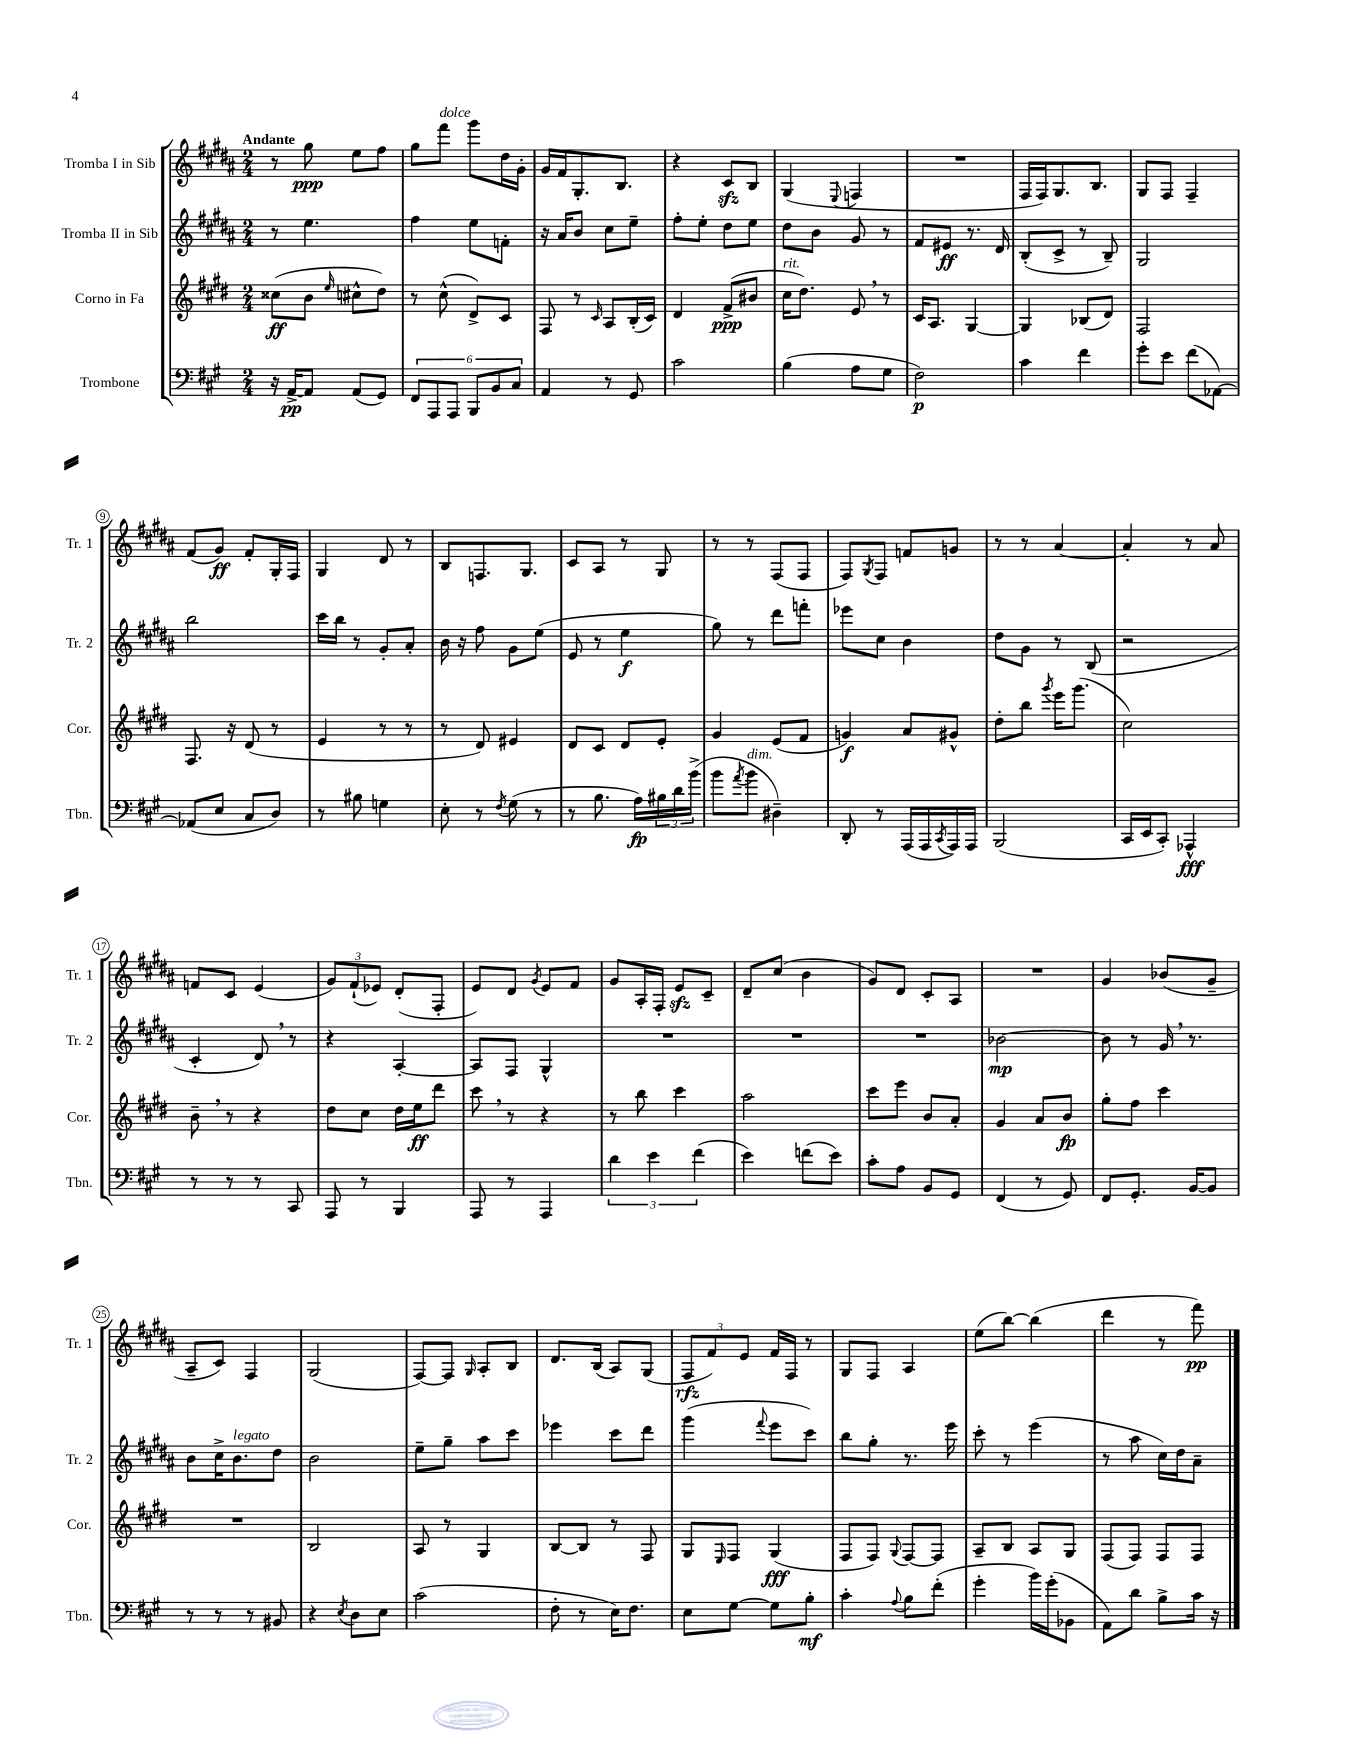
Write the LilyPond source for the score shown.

<<
\new StaffGroup <<
\new Staff = "s0" \with { instrumentName = "Tromba I in Sib" shortInstrumentName = "Tr. 1" } {
    \clef treble \key b \major \numericTimeSignature \time 2/4 \tempo "Andante"
    r8 gis''8\ppp e''8 fis''8 |
    gis''8 fis'''8^\markup { \italic "dolce" } gis'''8 dis''16 gis'16-. |
    gis'16 fis'16 gis8.-. b8. |
    r4 cis'8\sfz b8 |
    gis4( \appoggiatura { e8 } f4 |
    R2 |
    fis16 fis16) gis8. b8. |
    gis8 fis8 fis4-- |
    fis'8( gis'8\ff) fis'8-. gis16-. fis16 |
    gis4 dis'8 r8 |
    b8 f8. gis8. |
    cis'8 ais8 r8 gis8 |
    r8 r8 fis8( fis8 |
    fis8) \acciaccatura { gis8 } fis8 f'8 g'8 |
    r8 r8 ais'4~ |
    ais'4-. r8 ais'8 |
    f'8 cis'8 e'4( |
    \tuplet 3/2 { gis'8) fis'8-!( ees'8) } dis'8-.( fis8-. |
    e'8) dis'8 \acciaccatura { gis'8 } e'8 fis'8 |
    gis'8 ais16-. fis16-. e'8\sfz cis'8-- |
    dis'8-- cis''8( b'4 |
    gis'8) dis'8 cis'8-. ais8 |
    R2 |
    gis'4 bes'8( gis'8-- |
    ais8-- cis'8) fis4 |
    gis2( |
    fis8~) fis8 \grace { gis16 } ais8-. b8 |
    dis'8. b16( ais8) gis8( |
    \tuplet 3/2 { fis8\rfz fis'8) e'8 } fis'16 fis16 r8 |
    gis8 fis8 ais4 |
    e''8( b''8~) b''4( |
    dis'''4 r8 fis'''8\pp) \bar "|." |
}
\new Staff = "s1" \with { instrumentName = "Tromba II in Sib" shortInstrumentName = "Tr. 2" } {
    \clef treble \key b \major \numericTimeSignature \time 2/4
    r8 e''4. |
    fis''4 e''8 f'8-. |
    r16 ais'16 b'8 cis''8 e''8-- |
    fis''8-. e''8-. dis''8 e''8 |
    dis''8 b'8 gis'8 r8 |
    fis'8 eis'8\ff r8. dis'16 |
    b8-.( cis'8-> r8 b8--) |
    gis2 |
    b''2 |
    cis'''16 b''16 r8 gis'8-. ais'8-. |
    b'16 r16 fis''8 gis'8 e''8( |
    e'8 r8 e''4\f |
    gis''8) r8 dis'''8 f'''8-. |
    ees'''8 cis''8 b'4 |
    dis''8 gis'8 r8 b8( |
    r2 |
    cis'4-. dis'8) \breathe r8 |
    r4 ais4~-. |
    ais8 fis8 gis4-^ |
    R2 |
    R2 |
    R2 |
    bes'2~\mp |
    bes'8 r8 gis'16 \breathe r8. |
    b'8 cis''16-> b'8.^\markup { \italic "legato" } dis''8 |
    b'2 |
    e''8-- gis''8-- ais''8 cis'''8 |
    ees'''4 cis'''8 dis'''8 |
    gis'''4( \appoggiatura { fis'''8 } e'''8 cis'''8) |
    b''8 gis''8-. r8. e'''16 |
    cis'''8-. r8 e'''4( |
    r8 ais''8 cis''16) dis''16 ais'8-- \bar "|." |
}
\new Staff = "s2" \with { instrumentName = "Corno in Fa" shortInstrumentName = "Cor." } {
    \clef treble \key e \major \numericTimeSignature \time 2/4
    cisis''8\ff( b'8 \grace { e''16 } cis''8-^ dis''8) |
    r8 cis''8-^( dis'8->) cis'8 |
    fis8 r8 \grace { cis'16 } a8 b16-.( cis'16) |
    dis'4 fis'8->\ppp( bis'8 |
    cis''16^\markup { \italic "rit." } dis''8.) e'8 \breathe r8 |
    cis'16 a8. gis4~ |
    gis4 bes8( dis'8) |
    fis2 |
    fis8. r16 dis'8( r8 |
    e'4 r8 r8 |
    r8 dis'8) eis'4 |
    dis'8 cis'8 dis'8 e'8-. |
    gis'4 e'8( fis'8 |
    g'4\f) a'8 gis'8-^ |
    dis''8-. b''8 \acciaccatura { gis'''8 } e'''16 gis'''8.( |
    cis''2) |
    b'8-- \breathe r8 r4 |
    dis''8 cis''8 dis''16 e''16\ff dis'''8 |
    cis'''8 \breathe r8 r4 |
    r8 b''8 cis'''4 |
    a''2 |
    cis'''8 e'''8 b'8 a'8-. |
    gis'4 a'8 b'8\fp |
    gis''8-. fis''8 cis'''4 |
    R2 |
    b2 |
    a8 r8 gis4 |
    b8~ b8 r8 fis8 |
    gis8 \grace { e16 } fis8 gis4\fff( |
    fis8 fis8) \appoggiatura { gis8 } fis8~ fis8 |
    a8-- b8 a8 gis8 |
    fis8( fis8) fis8 fis8 \bar "|." |
}
\new Staff = "s3" \with { instrumentName = "Trombone" shortInstrumentName = "Tbn." } {
    \clef bass \key a \major \numericTimeSignature \time 2/4
    r16 a,16~->\pp a,8 a,8( gis,8) |
    \tuplet 6/4 { fis,8 a,,8 a,,8 b,,8 b,8 cis8 } |
    a,4 r8 gis,8 |
    cis'2 |
    b4( a8 gis8 |
    fis2\p) |
    cis'4 fis'4 |
    gis'8-. e'8 fis'8( aes,8~) |
    aes,8( e8 cis8 d8) |
    r8 bis8 g4 |
    e8-. r8 \acciaccatura { fis8 } gis8( r8 |
    r8 b8. a16\fp) \tuplet 3/2 { bis16 d'16 b'16->( } |
    b'8 \acciaccatura { a'8 } b'8^\markup { \italic "dim." } dis4--) |
    d,8-. r8 a,,16( a,,16 \acciaccatura { cis,8 } a,,16) a,,16 |
    b,,2( |
    cis,16 e,16 cis,8-.) aes,,4-^\fff |
    r8 r8 r8 cis,8 |
    a,,8 r8 b,,4 |
    a,,8 r8 a,,4 |
    \tuplet 3/2 { d'4 e'4 fis'4( } |
    e'4) f'8( e'8) |
    cis'8-. a8 b,8 gis,8 |
    fis,4( r8 gis,8) |
    fis,8 gis,8.-. b,16~ b,8 |
    r8 r8 r8 bis,8 |
    r4 \acciaccatura { e8 } d8 e8 |
    cis'2( |
    fis8-. r8 e16) fis8. |
    e8 gis8~ gis8 b8-.\mf |
    cis'4-. \appoggiatura { a8 } b8 fis'8-.( |
    gis'4-. b'16) gis'16-.( bes,8 |
    a,8) d'8 b8-> cis'16 r16 \bar "|." |
}
>>
>>
\layout { \context { \Score \override BarNumber.stencil = #(make-stencil-circler 0.1 0.3 ly:text-interface::print) } }
